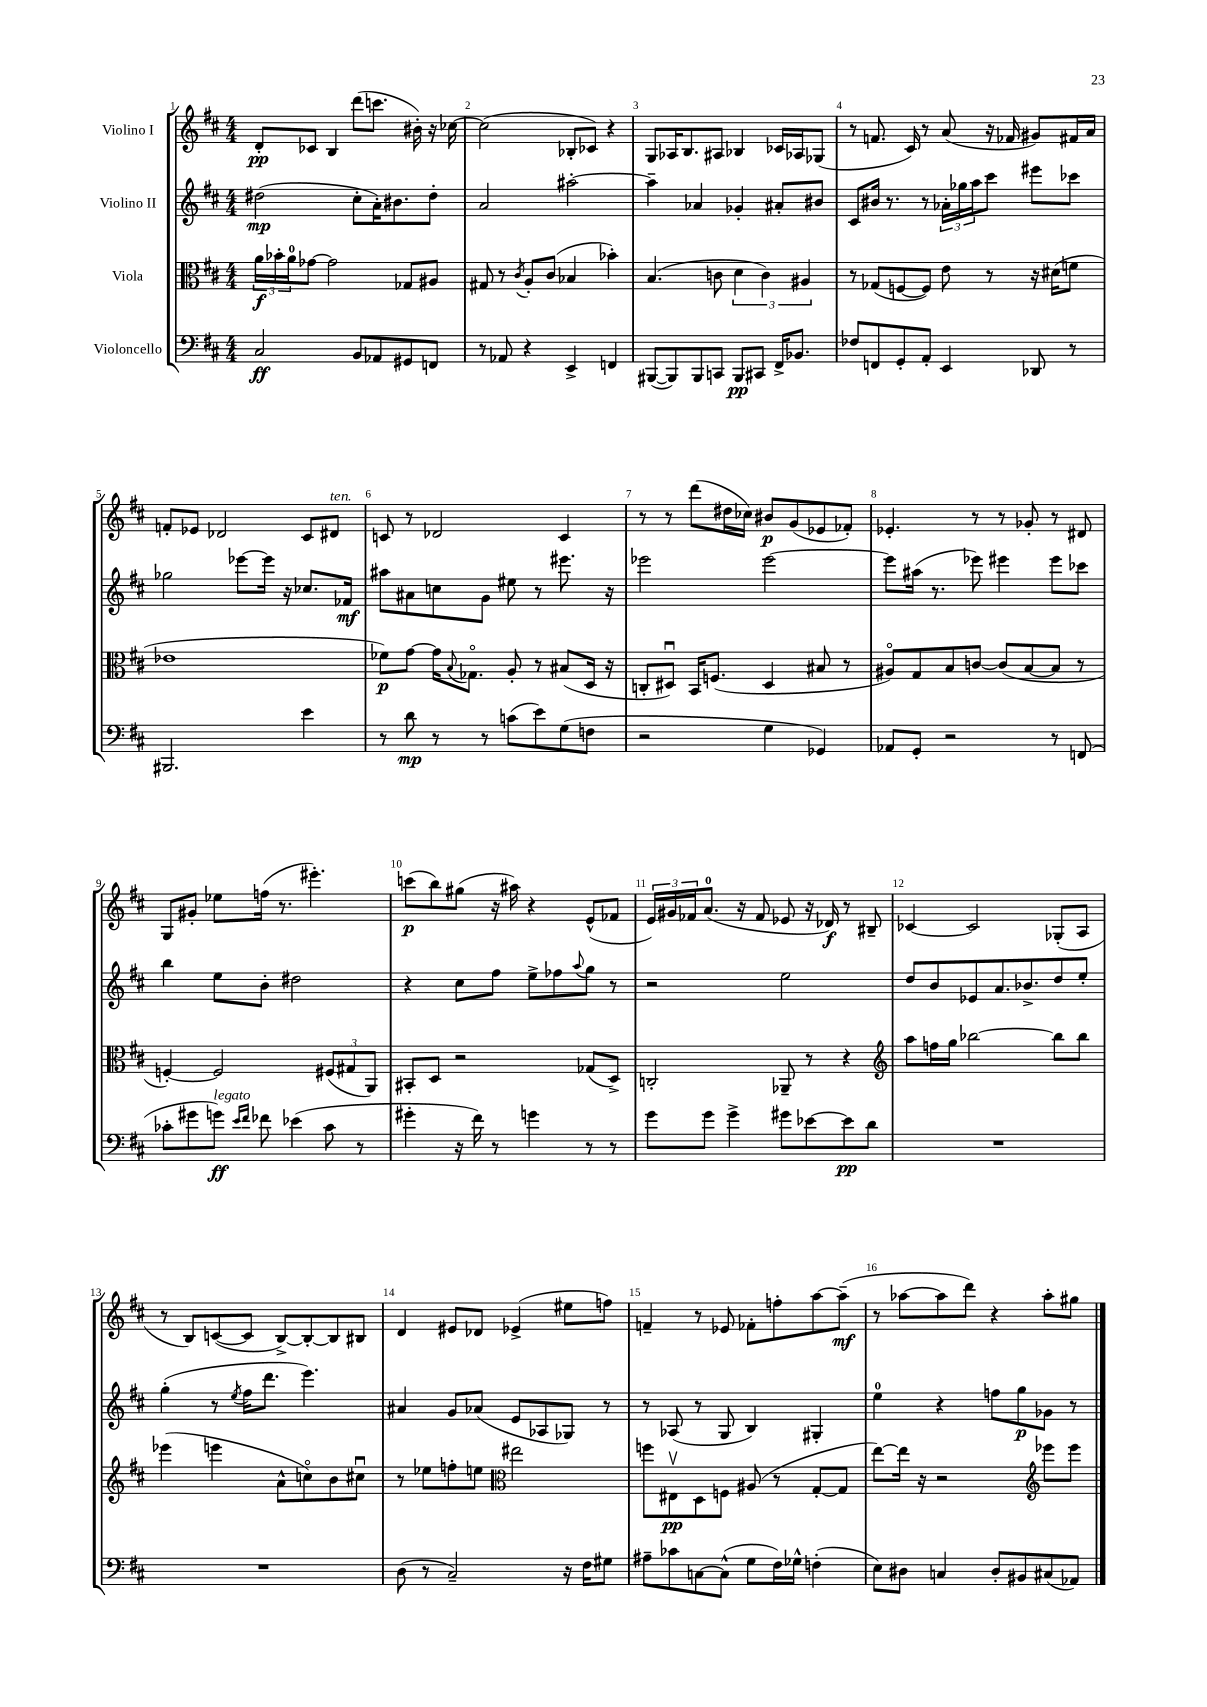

**kern	**kern	**kern	**kern
*staff4	*staff3	*staff2	*staff1
*clefF4	*clefC3	*clefG2	*clefG2
*k[f#c#]	*k[f#c#]	*k[f#c#]	*k[f#c#]
*M4/4	*M4/4	*M4/4	*M4/4
2C#/	24a\LL	(2dd#\	8d'/L
.	24b-'\	.	.
.	24a\J	.	.
.	[8g-\J	.	8c-/J
.	2g-\]	.	4B/
8BB/L	.	8cc#'\L	(8ddd\L
8AA-/	.	16a'\K)	8.ccc\J
.	.	8.b#\	.
8GG#/	8G-/L	.	.
.	.	.	16b#'\)
8FF/J	8A#/J	8dd#'\J	16r
.	.	.	[16cc-\
=	=	=	=
8r	8G#/	2a/	(2cc-\]
8AA-/	8r	.	.
.	8qc#/	.	.
4r	8A'/L	.	.
.	(8c#/J	.	.
4EE^/	4B-/	[2aa#'\	8B-'/L
.	.	.	8c-/J)
4FF/	4b-'\)	.	4r
=	=	=	=
([8BBB#/L	(4.B/	4aa#~\]	8G/L
8BBB#/])	.	.	16A-/K
.	.	.	8.B/
8BBB#/	.	4a-/	.
8CC/J	8c\	.	8A#/J
8BBB#/L	6d\	4g-'/	4B-/
8CC#/J	.	.	.
.	6c\)	.	.
16FF#^/LK	.	8a#'/L	16c-/LL
8.BB-/J	.	.	16A-/J
.	6A#/	.	.
.	.	8b#/J	(8G-/J
=	=	=	=
8F-/L	8r	8c#/L	8r
8FF/	(8G-/L	16b#/Jk	8.f/
.	.	8.r	.
8GG'/	[8F/	.	.
.	.	.	16c#/)
8AA'/J	8F/]J)	8r	8r
4EE/	8e\	24a-'\LL	(8a/
.	.	24gg-\	.
.	.	24aa\J	.
.	8r	8ccc#\J	16r
.	.	.	16f-/
8DD-/	16r	8eee#\L	8g#/L)
.	(16d#\LK	.	.
8r	8f\J	8ccc-\J	16f#/L
.	.	.	16a/JJ
=	=	=	=
2.BBB#/	1e-	2gg-\	8f'/L
.	.	.	8e-/J
.	.	.	2d-/
.	.	[8eee-\L	.
.	.	16eee-\]Jk	.
.	.	16r	.
4e\	.	8.cc-/L	8c#/L
.	.	.	8d#/J
.	.	16f-/Jk	.
=	=	=	=
8r	8f-\L)	8aa#\L	8c/
8d\	[8g\J	8a#\	8r
8r	16g\]LK	8cc\	2d-/
.	8qqB/	.	.
.	8.G-o\J	.	.
8r	.	8g\J	.
(8c\L	8A'/	8ee#\	.
8e\)	8r	8r	.
(8G\	(8B#/L	8.eee#\	4c/
8F\J	16D/Jk	.	.
.	16r	16r	.
=	=	=	=
2r	8C'/L	2eee-\	8r
.	8D#u/J)	.	8r
.	16BB/LK	.	(8ddd\L
.	(8.F/J	.	.
.	.	.	16dd#\L
.	.	.	16cc-\JJ)
4G\	4D#/	[2eee-\	8b#/L
.	.	.	(8g/
4GG-/)	8B#/	.	8e-/
.	8r	.	8f-'/J)
=	=	=	=
8AA-/L	8A#o/L)	8eee-\]L	4.e-'/
8GG'/J	8G/	(16aa#\Jk	.
.	.	8.r	.
2r	8B/	.	.
.	[8c/J	8eee-\)	8r
.	(8c/]L	4eee#\	8r
.	[8B/	.	8g-'/
8r	8B/]J	8eee#\L	8r
(8FF/	8r	8ccc-\J	8d#/
=	=	=	=
8c-'\L	[4F'/)	4bb\	8G/L
8g#\	.	.	8g#'/J
8g\J)	2F/]	8ee\L	8ee-\L
16qqe/LL	.	.	.
16qqf#/JJ	.	.	.
8f-\	.	8b'\J	(16ff\Jk
.	.	.	8.r
(4e-\	.	2dd#\	.
.	.	.	4.eee#'\)
8c-\	(12F#/L	.	.
.	12G#/	.	.
8r	.	.	.
.	12AA/J)	.	.
=	=	=	=
4g#'\	8BB#'/L	4r	(8ccc\L
.	8D/J	.	8bb\)
16r	2r	8cc#\L	(8gg#\J
16f#\)	.	.	.
8r	.	8ff#\J	16r
.	.	.	16aa#\)
4g\	.	8ee^\L	4r
.	.	8ff-\	.
.	.	8qqaa/	.
8r	(8G-/L	8gg\J	(8e^^/L
8r	8D^/J)	8r	8f-/J
=	=	=	=
8g\L	2C'/	2r	24e/LL)
.	.	.	24g#/
.	.	.	24f-/J
8g\J	.	.	(8.a/J
4g^\	.	.	.
.	.	.	16r
.	.	.	8f-/
8g#\L	8AA-~/	2ee\	8e-/
[8e-\	8r	.	16r
.	.	.	16d-/)
8e-\]	4r	.	8r
8d\J	.	.	8B#~/
=	=	=	=
*	*clefG2	*	*
1r	8aa\L	8dd/L	[4c-/
.	16ff\L	8b/	.
.	16gg\JJ	.	.
.	[2bb-\	8e-/	2c-/]
.	.	8.a/	.
.	.	8.b-^/	.
.	8bb-\]L	8dd/	(8G-'/L
.	8bb-\J	8ee'/J	8A/J
=	=	=	=
1r	(4eee-\	(4gg'\	8r
.	.	.	8B/L)
.	4eee\	8r	([8c/
.	.	8qee/	.
.	.	16ff#\LK	8c/]J
.	.	8.ddd\J	.
.	8a^^\L	.	[8B^/L)
.	8cco\)	4.eee\)	8B'/_
.	8b\	.	8B/]
.	8cc#u\J	.	8B#/J
=	=	=	=
(8D\	8r	4a#/	4d/
8r	8ee-\L	.	.
2C#~/)	8ff'\	8g/L	8e#/L
.	8ee\J	(8a-/J	8d-/J
*	*clefC3	*	*
.	2ee#\	8e/L	(4e-^/
.	.	8A-/	.
16r	.	8G-/J)	8ee#\L
16F#\LK	.	.	.
8G#\J	.	8r	8ff\J)
=	=	=	=
8A#~\L	8ff\L	8r	4f~/
8c-\	8E#v\	(8A-/	.
[8C\	8D\	8r	8r
(8C^^\]J	8F\J	8G/	8e-/
8G\L	(8A#/	4B/)	8f-'\L
16F#\L)	8r	.	8ff'\
16G-^^\JJ	.	.	.
(4F'\	[8G'/L	4G#'/	[8aa\
.	8G/]J	.	(8aa~\]J
=	=	=	=
8E\L)	[8ee\L)	4ee\	8r
8D#\J	16ee\]Jk	.	[8aa-\L
.	16r	.	.
4C/	2r	4r	8aa-\]
.	.	.	8ddd\J)
8D#'/L	.	8ff\L	4r
8BB#/	.	8gg\	.
*	*clefG2	*	*
(8C#/	8eee-\L	8g-\J	8aa-'\L
8AA-/J)	8eee-\J	8r	8gg#\J
==	==	==	==
*-	*-	*-	*-
